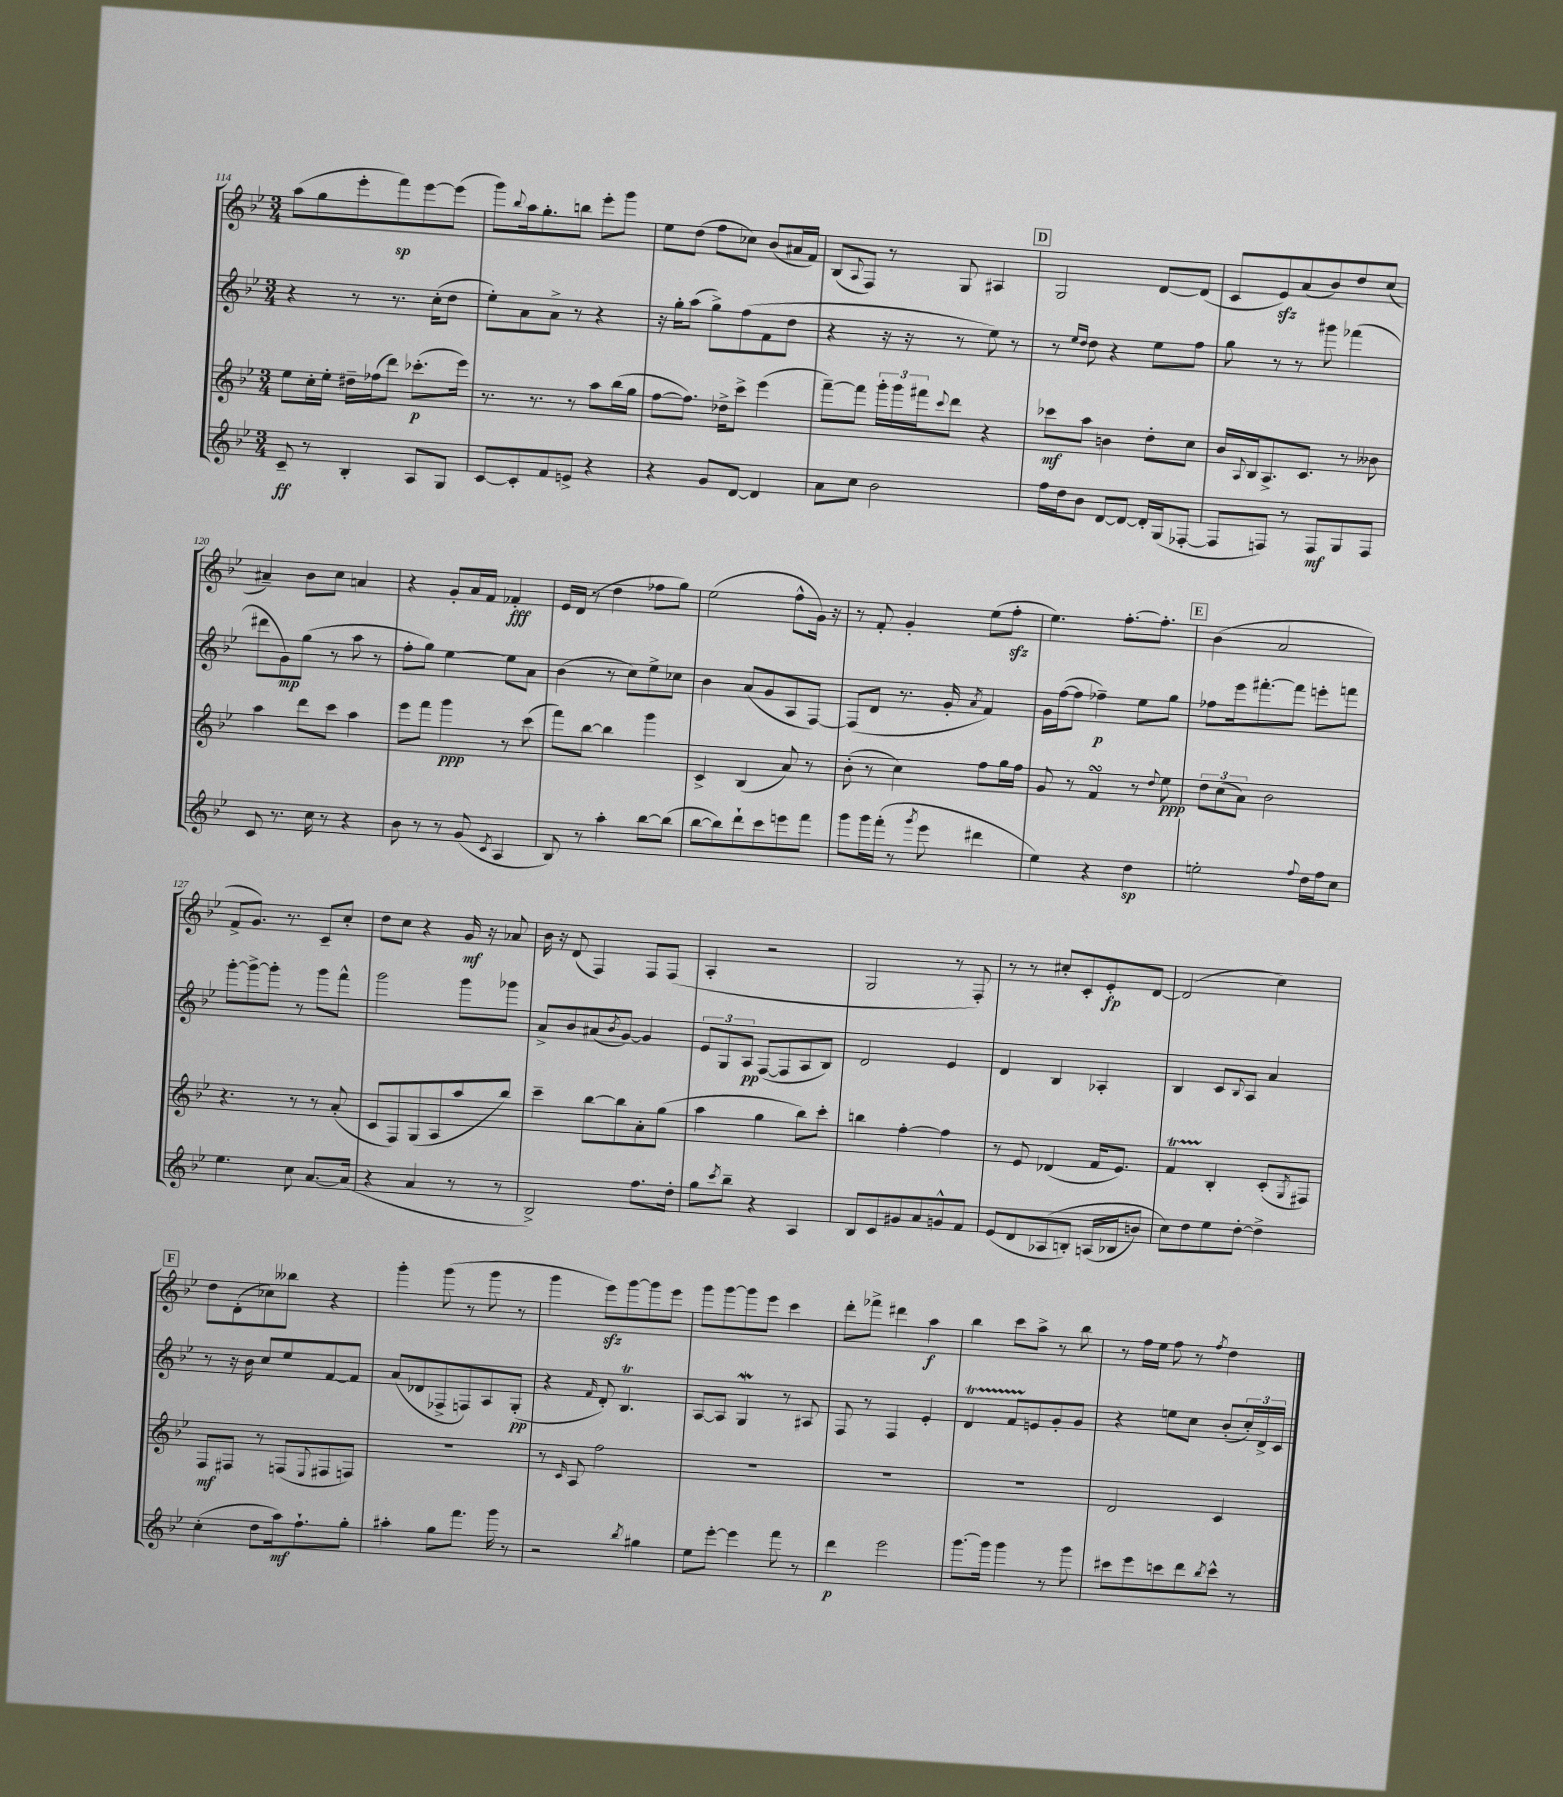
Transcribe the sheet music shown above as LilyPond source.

<<
\new StaffGroup <<
\new Staff = "s0" {
    \clef treble \key bes \major \numericTimeSignature \time 3/4
    a''8( g''8 ees'''8-. f'''8\sp) ees'''8~ ees'''8( |
    g'''8) \appoggiatura { bes''8 } a''16 g''8.-. b''8 ees'''8-. g'''8 |
    ees''8 d''8( f''8 ces''8) bes'8( ais'16 f'16) |
    bes8( \appoggiatura { a8 } f8) r8 g8 ais4 |
    \mark \markup { \box "D" } g2 d'8~ d'8( |
    c'8 ees'8\sfz) a'8( bes'8) d''8 c''8( |
    ais'4--) bes'8 c''8 a'4 |
    r4 g'8-. a'16 f'16 fes'4-.\fff |
    ees'16 d'16( r8 d''4 fes''8 g''8) |
    ees''2( f''8-^ g'16) r16 |
    r8 f'8-. g'4-. ees''8( f''8-.\sfz |
    ees''4.) f''8.~-. f''8.-. |
    \mark \markup { \box "E" } bes'4( a'2 |
    f'8-> g'8.) r8. c'8-- c''8-. |
    d''8 c''8 r4 g'16\mf r16 aes'8 |
    bes'16 r16 d'8( f4) f8 f8( |
    a4-. r2 |
    g2 r8 f8-.) |
    r8 r8 cis''8-. c'8-. ees'8-.\fp d'8~ |
    d'2( c''4) |
    \mark \markup { \box "F" } d''8 d'8-.( ces''8) beses''8 r4 |
    g'''4-. g'''8( r8 g'''8 r8 |
    g'''4 ees'''8\sfz) g'''8~ g'''8 ees'''8 |
    g'''8 g'''8~ g'''8 ees'''8 c'''4 |
    d'''8-. fes'''8-> dis'''4 a''4\f |
    bes''4 c'''8 a''8-> r8 bes''8 |
    r8 f''16 ees''16 f''8 r8 \acciaccatura { f''8 } d''4 \bar "|." |
}
\new Staff = "s1" {
    \clef treble \key bes \major \numericTimeSignature \time 3/4
    r4 r8 r8. c''16-.( d''8 |
    ees''8-.) a'8 a'8-> r8 r4 |
    r16 g''16-. a''8( g''8->) f''8( f'8 d''8 |
    r4 r16 r16 r8 ees''8) r8 |
    \mark \markup { \box "D" } r8 \grace { ees''16 d''16 } d''8 r4 ees''8 f''8 |
    g''8 r8 r8 gis'''8 fes'''4( |
    dis'''8 g'8\mp) g''8( r8 a''8 r8 |
    f''8-. g''8) ees''4~ ees''8 a'8 |
    bes'4( r8 c''8) ees''8-> ces''8 |
    bes'4 a'8( g'8 a8 f8~) |
    f8( d'8 r8. g'16-. \acciaccatura { a'8 } f'4) |
    g'16 f''16~( f''8 fes''4--\p) ees''8 g''8 |
    \mark \markup { \box "E" } fes''8 ees'''16 fis'''8.~-. fis'''8 e'''8-. f'''8 |
    g'''8~-. g'''8~-> g'''8-. r8 g'''8 f'''8-^ |
    g'''2 g'''8 ges'''8 |
    a'8-> bes'8 ais'8( \acciaccatura { bes'8 } g'8~) g'4 |
    \tuplet 3/2 { ees'8 g8 a8\pp } f8~( f8 a8 bes8) |
    d'2 ees'4 |
    d'4 bes4 aes4-. |
    bes4 c'8 \appoggiatura { bes8 } a8 a'4 |
    \mark \markup { \box "F" } r8 r16 bes'16 c''8 ees''8 f'8~ f'8 |
    a'8( des'8 fes8-> f8) a8 g8-.\pp( |
    r4 \grace { f'16 } d'8-.) bes4.\trill |
    a8~ a8 g4\mordent r8 ais8 |
    f8 r8 f4 ees'4-. |
    d'4\startTrillSpan f'8 e'8\stopTrillSpan g'8-. g'8 |
    r4 e''8 c''8 bes'8-.( \tuplet 3/2 { c''16-.) d'16-> c'16 } \bar "|." |
}
\new Staff = "s2" {
    \clef treble \key bes \major \numericTimeSignature \time 3/4
    ees''8 c''16-. ees''16-. dis''16-- fes''16( d'''8) ces'''8.-.\p( ees'''16) |
    r8. r8. r8 a''8 bes''16( g''16 |
    f''8~ f''8.) des''16-> c'''8-> ees'''4( |
    f'''8~--) f'''8 \tuplet 3/2 { g'''16-. g'''16 fis'''16 } \appoggiatura { c'''8 } d'''8 r4 |
    \mark \markup { \box "D" } ces'''8\mf a''8 b'4 d''8-. c''8 |
    bes'16 \appoggiatura { a8 } bes16 a8.-> c'8. r8 beses'8 |
    a''4 d'''8 c'''8 a''4 |
    ees'''8 f'''8 g'''4\ppp r8 c'''8( |
    f'''8) bes''8~ bes''4 g'''4 |
    c'4-> bes4( a'8) r8 |
    bes'8-.( r8 c''4) f''8 g''16 f''16 |
    g'8 r8 f'4\turn r8 \appoggiatura { d''8 } ees''8\ppp |
    \mark \markup { \box "E" } \tuplet 3/2 { d''8 c''8( a'8) } bes'2 |
    r4. r8 r8 a'8-.( |
    c'8 f8) g8( a8 a''8 bes''8) |
    c'''4-- bes''8~ bes''8 a'8-. g''8( |
    a''4 g''4 bes''8) c'''8-. |
    b''4 f''4~-. f''4 |
    r8 ees'8 des'4( f'16 ees'8.) |
    f'4\startTrillSpan bes4-.\stopTrillSpan c'8-.( \acciaccatura { g8 } fis8) |
    \mark \markup { \box "F" } f8\mf fis8 r8 f8( \appoggiatura { ees8 } fis8 f8) |
    R2. |
    r8 \grace { c'16 } a8 f''2 |
    R2. |
    R2. |
    R2. |
    d'2 c'4 \bar "|." |
}
\new Staff = "s3" {
    \clef treble \key bes \major \numericTimeSignature \time 3/4
    c'8--\ff r8 bes4-. a8 g8 |
    c'8~ c'8-. f'8 e'8-> r4 |
    r4 g'8 d'8~ d'4 |
    a'8 c''8 bes'2 |
    \mark \markup { \box "D" } f''16 d''16 bes'8 d'8~ d'8~ d'16-. g16( fes8~-. |
    fes8 f8) r8 f8\mf g8 f8 |
    c'8 r8. c''16 r8 r4 |
    bes'8 r8 r8 g'8( \acciaccatura { c'8 } a4 |
    bes8) r8 a''4-. bes''8~ bes''8( |
    bes''8~ bes''8) d'''8-! c'''8 e'''8 f'''8 |
    g'''8 g'''16 f'''16-.( r8 \acciaccatura { g'''8 } ees'''8 dis'''4 |
    ees''4) r4 d''4\sp |
    \mark \markup { \box "E" } e''2-. \appoggiatura { f''8 } d''16 f''16 c''8 |
    ees''4. c''8 a'8.~ a'16( |
    r4 a'4 r8 r8 |
    bes2->) f''8. d''16-. |
    g''8 \acciaccatura { c'''8 } bes''8-- r4 a4 |
    bes8 c'8 gis'8 a'8 g'8-^ f'8 |
    ees'8( d'8 aes8\( b8-.) a16( bes16 b'8) |
    c''8\) d''8 ees''8 d''8~-. d''4-> |
    \mark \markup { \box "F" } c''4-.( d''8 a''16\mf) f''8.-! g''8-. |
    ais''4-. g''8 f'''8. g'''16 r8 |
    r2 \acciaccatura { bes''8 } gis''4 |
    ees''8 ees'''8~-. ees'''4 f'''8 r8 |
    d'''4\p ees'''2 |
    g'''8.~ g'''16 g'''4 r8 g'''8 |
    cis'''8 ees'''8 c'''8 d'''8 \acciaccatura { bes''8 } c'''8-^ r8 \bar "|." |
}
>>
>>
\layout { \context { \Score currentBarNumber = #114 } }
